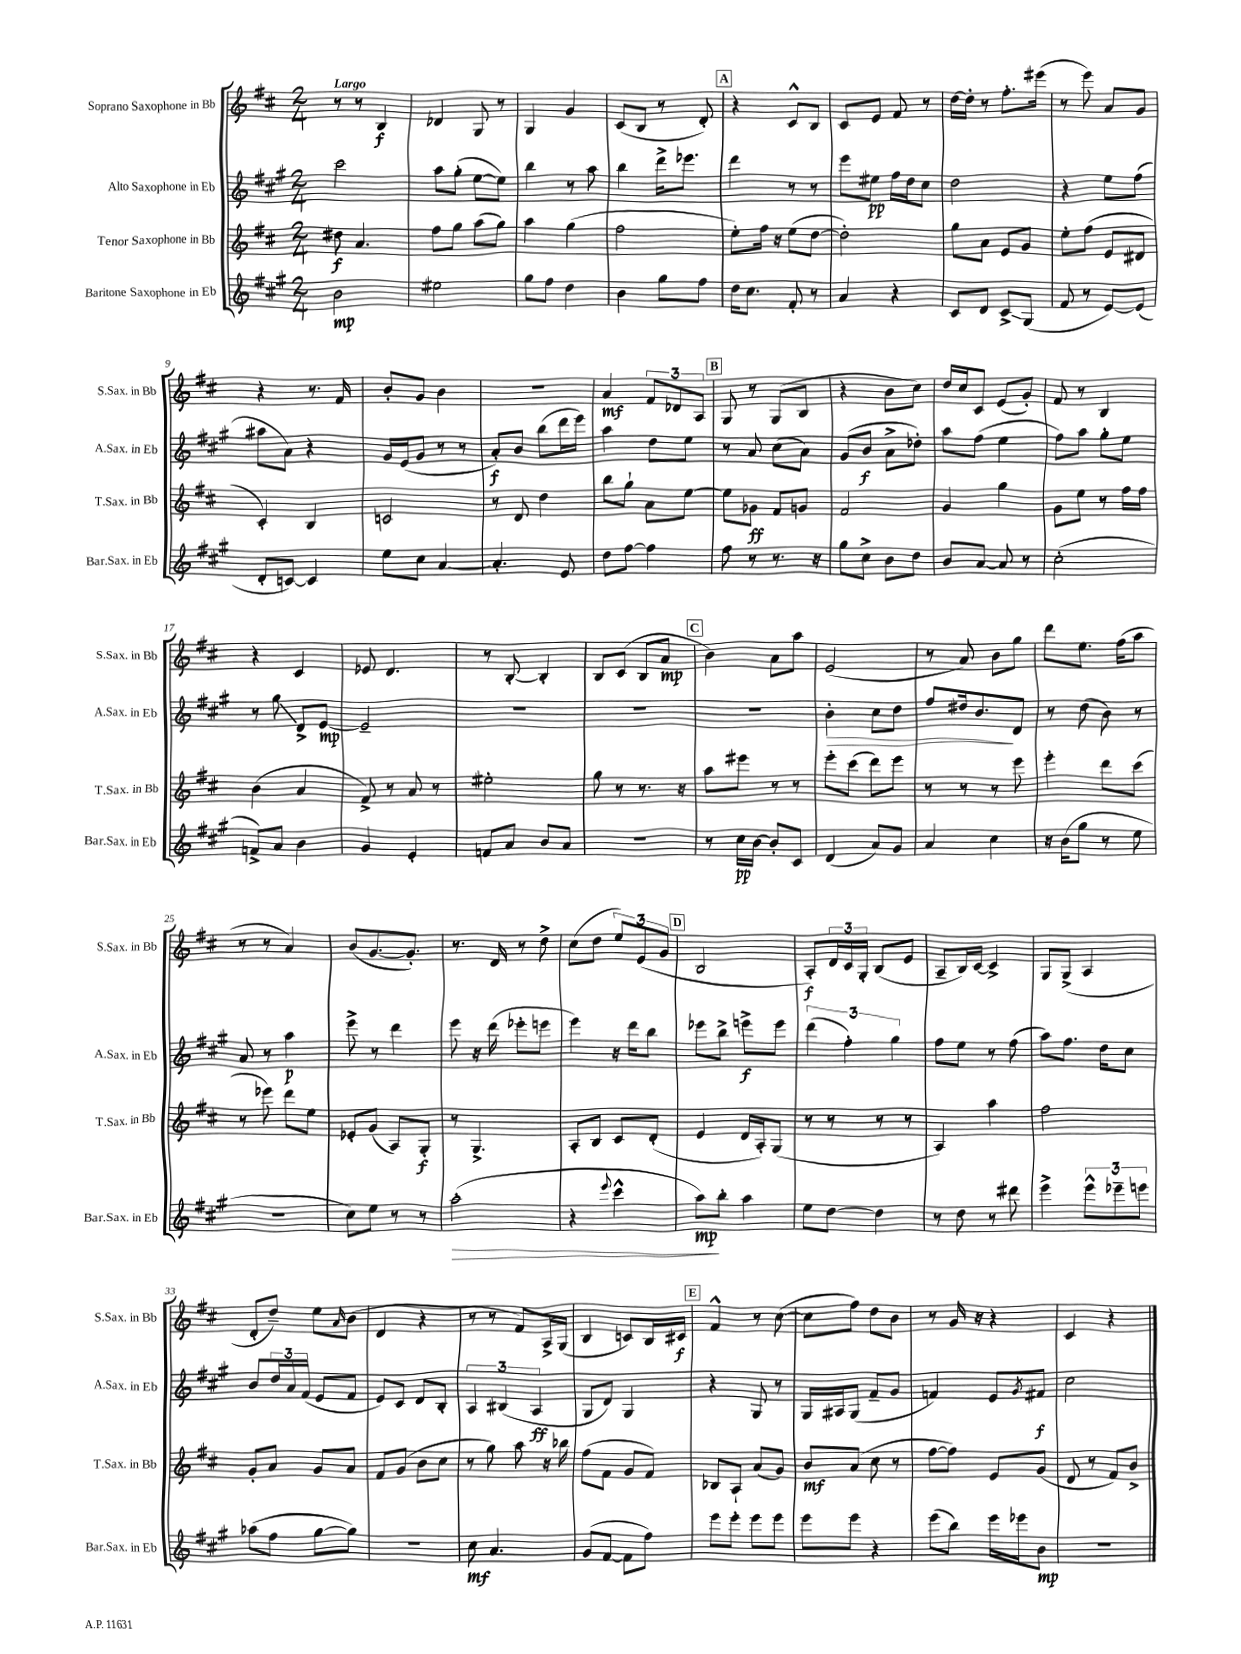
<<
\new StaffGroup <<
\new Staff = "s0" \with { instrumentName = "Soprano Saxophone in Bb" shortInstrumentName = "S.Sax. in Bb" } {
    \clef treble \key d \major \numericTimeSignature \time 2/4 \tempo "Largo"
    r8 r8 b4\f |
    des'4 g8 r8 |
    g4 g'4 |
    cis'8( b8 r8 d'8-.) |
    \mark \markup { \box "A" } r4 cis'8-^ b8 |
    cis'8 e'8 fis'8 r8 |
    d''16~ d''16-. r8 fis''8.-. eis'''16( |
    r8 e'''8) a'8 g'8 |
    r4 r8. fis'16 |
    b'8-. g'8 b'4 |
    R2 |
    a'4\mf \tuplet 3/2 { fis'8 des'8 a8 } |
    \mark \markup { \box "B" } g8 r8 g8( b8 |
    r4 b'8 cis''8) |
    d''16 cis''16 cis'8 e'8( g'8-.) |
    fis'8 r8 b4 |
    r4 cis'4 |
    ees'8 d'4. |
    r8 b8~-. b4-. |
    b8 cis'8( b8 a'8\mp |
    \mark \markup { \box "C" } b'4) a'8 a''8 |
    e'2( |
    r8 a'8) b'8 g''8 |
    d'''8 e''8. fis''16( a''8 |
    r8 r8 a'4) |
    b'8( g'8.~ g'8.-.) |
    r8. d'16 r8 d''8-> |
    cis''8( d''8 \tuplet 3/2 { e''8) e'8( g'8 } |
    \mark \markup { \box "D" } b2 |
    a8-.\f) \tuplet 3/2 { d'16 cis'16 g16-. } b8( e'8 |
    a8-- b16) cis'16~ cis'4-> |
    g8 g8->( a4 |
    d'8-. d''8--) e''8 \grace { a'16 } b'8( |
    d'4 r4 |
    r8 r8 fis'8) a16-> g16( |
    b4 c'8) b16 cis'16\f |
    \mark \markup { \box "E" } fis'4-^ r8 cis''8~( |
    cis''8 fis''8) d''8 b'8 |
    r8 g'16 r16 r4 |
    cis'4 r4 \bar "|." |
}
\new Staff = "s1" \with { instrumentName = "Alto Saxophone in Eb" shortInstrumentName = "A.Sax. in Eb" } {
    \clef treble \key a \major \numericTimeSignature \time 2/4
    cis'''2 |
    a''8 gis''8-.( e''8~ e''8) |
    b''4 r8 a''8 |
    b''4 d'''16-> ees'''8. |
    \mark \markup { \box "A" } d'''4 r8 r8 |
    e'''8 eis''8\pp fis''16 d''16 cis''8 |
    d''2 |
    r4 e''8 fis''8( |
    ais''8 a'8) r4 |
    gis'16 e'16( gis'8 r8 r8 |
    a'8-.\f) b'8 b''8( d'''16 e'''16) |
    a''4 d''8 e''8 |
    \mark \markup { \box "B" } r8 a'8 cis''8( a'8) |
    gis'8( b'8\f a'8-> des''8-.) |
    a''8 fis''8( e''4 |
    fis''8) a''8 gis''8-. e''8 |
    r8 gis''8\glissando d'8-> e'8~\mp |
    e'2-- |
    R2 |
    R2 |
    \mark \markup { \box "C" } R2 |
    b'4-.\> cis''8 d''8 |
    fis''8 dis''16 b'8.\! d'8 |
    r8 d''8( b'8) r8 |
    a'8 r8 a''4\p |
    e'''8-> r8 d'''4 |
    e'''8 r16 d'''16( ees'''8-. e'''8 |
    e'''4) r16 d'''16 b''8 |
    \mark \markup { \box "D" } ees'''8 b''8-> e'''8->\f e'''8 |
    \tuplet 3/2 { d'''4( fis''4-.) gis''4 } |
    fis''8 e''8 r8 fis''8( |
    a''8) fis''8. d''16 cis''8 |
    b'8 \tuplet 3/2 { d''16 a'16 fis'16( } e'8 fis'8 |
    e'8) cis'8 d'8 b8-. |
    \tuplet 3/2 { a4 bis4( a4\ff } |
    gis8 d'8) gis4 |
    \mark \markup { \box "E" } r4 gis8 r8 |
    gis16 ais16 gis8( fis'8-- gis'8 |
    f'4) e'8 \acciaccatura { gis'8 } fis'8\f |
    cis''2 \bar "|." |
}
\new Staff = "s2" \with { instrumentName = "Tenor Saxophone in Bb" shortInstrumentName = "T.Sax. in Bb" } {
    \clef treble \key d \major \numericTimeSignature \time 2/4
    dis''8\f a'4. |
    fis''8 g''8 a''8( g''8) |
    a''4 g''4( |
    fis''2 |
    \mark \markup { \box "A" } e''8-.) fis''16 r16 e''8( d''8~ |
    d''2-.) |
    g''8 a'8 e'8 g'8 |
    e''8-. fis''8( e'8 dis'8 |
    cis'4-.) b4 |
    c'2 |
    r8 d'8 d''4 |
    b''8 g''8-! a'8 e''8~ |
    \mark \markup { \box "B" } e''8 ges'8\ff fis'8 g'8 |
    fis'2 |
    g'4 g''4 |
    g'8 e''8 r8 fis''16 fis''16 |
    b'4( a'4 |
    fis'8->) r8 a'8 r8 |
    eis''2-. |
    g''8 r8 r8. r16 |
    \mark \markup { \box "C" } a''8 eis'''8 r8 r8 |
    e'''8-. cis'''8( d'''8) e'''8 |
    r8 r8 r8 e'''8 |
    e'''4-. d'''8 cis'''8( |
    r8 ees'''8) d'''8 e''8 |
    ees'8-. g'8( a8) g8-.\f |
    r8 g4.-> |
    a8-. b8 cis'8 d'8-.( |
    \mark \markup { \box "D" } e'4 d'16 a16-.) g8( |
    r8 r8 r8 r8 |
    a4) a''4 |
    fis''2 |
    g'8-. a'8 g'8 a'8 |
    fis'8 g'8( b'8 cis''8 |
    r8 g''8) a''8 r16 bes''16 |
    fis''8( fis'8 g'8 fis'8) |
    \mark \markup { \box "E" } bes8 a8-! a'8( g'8) |
    b'8\mf a'8( cis''8 r8 |
    fis''8~ fis''8) e'8 g'8( |
    d'8 r8 fis'8) b'8-> \bar "|." |
}
\new Staff = "s3" \with { instrumentName = "Baritone Saxophone in Eb" shortInstrumentName = "Bar.Sax. in Eb" } {
    \clef treble \key a \major \numericTimeSignature \time 2/4
    b'2\mp |
    eis''2 |
    gis''8 fis''8 d''4 |
    b'4 gis''8 fis''8 |
    \mark \markup { \box "A" } d''16 cis''8. fis'8-. r8 |
    a'4 r4 |
    cis'8 d'8 cis'8->\glissando gis8( |
    fis'8 r8 e'8~) e'8( |
    d'8-. c'8~) c'4 |
    e''8 cis''8 a'4~ |
    a'4.-. e'8 |
    d''8 fis''8~ fis''4 |
    \mark \markup { \box "B" } fis''8 r8 r8. r16 |
    gis''8 cis''8-> b'8 d''8 |
    b'8 a'8~ a'8 r8 |
    cis''2-.( |
    f'8->) a'8 b'4 |
    gis'4 e'4-. |
    f'8 a'8 b'8 a'8 |
    r2 |
    \mark \markup { \box "C" } r8 cis''16\pp b'16~ b'8-. cis'8 |
    d'4( a'8) gis'8 |
    a'4 cis''4 |
    r16 b'16( gis''8 r8 e''8 |
    R2 |
    cis''8) e''8 r8 r8 |
    a''2-.\>( |
    r4 \appoggiatura { e'''8 } cis'''4-^ |
    \mark \markup { \box "D" } a''8\mp\!) b''8-. a''4 |
    e''8 d''8~ d''4 |
    r8 d''8 r8 dis'''8 |
    e'''4-> \tuplet 3/2 { e'''8-^ ees'''8-- e'''8 } |
    aes''8( fis''8 gis''8~ gis''8) |
    R2 |
    cis''8\mf a'4. |
    gis'8( fis'8~ fis'8 fis''8) |
    \mark \markup { \box "E" } e'''8 e'''8-. e'''8 e'''8 |
    e'''8 e'''8 r4 |
    e'''8( b''8) e'''16 ees'''16 b'8\mp |
    r2 \bar "|." |
}
>>
>>
